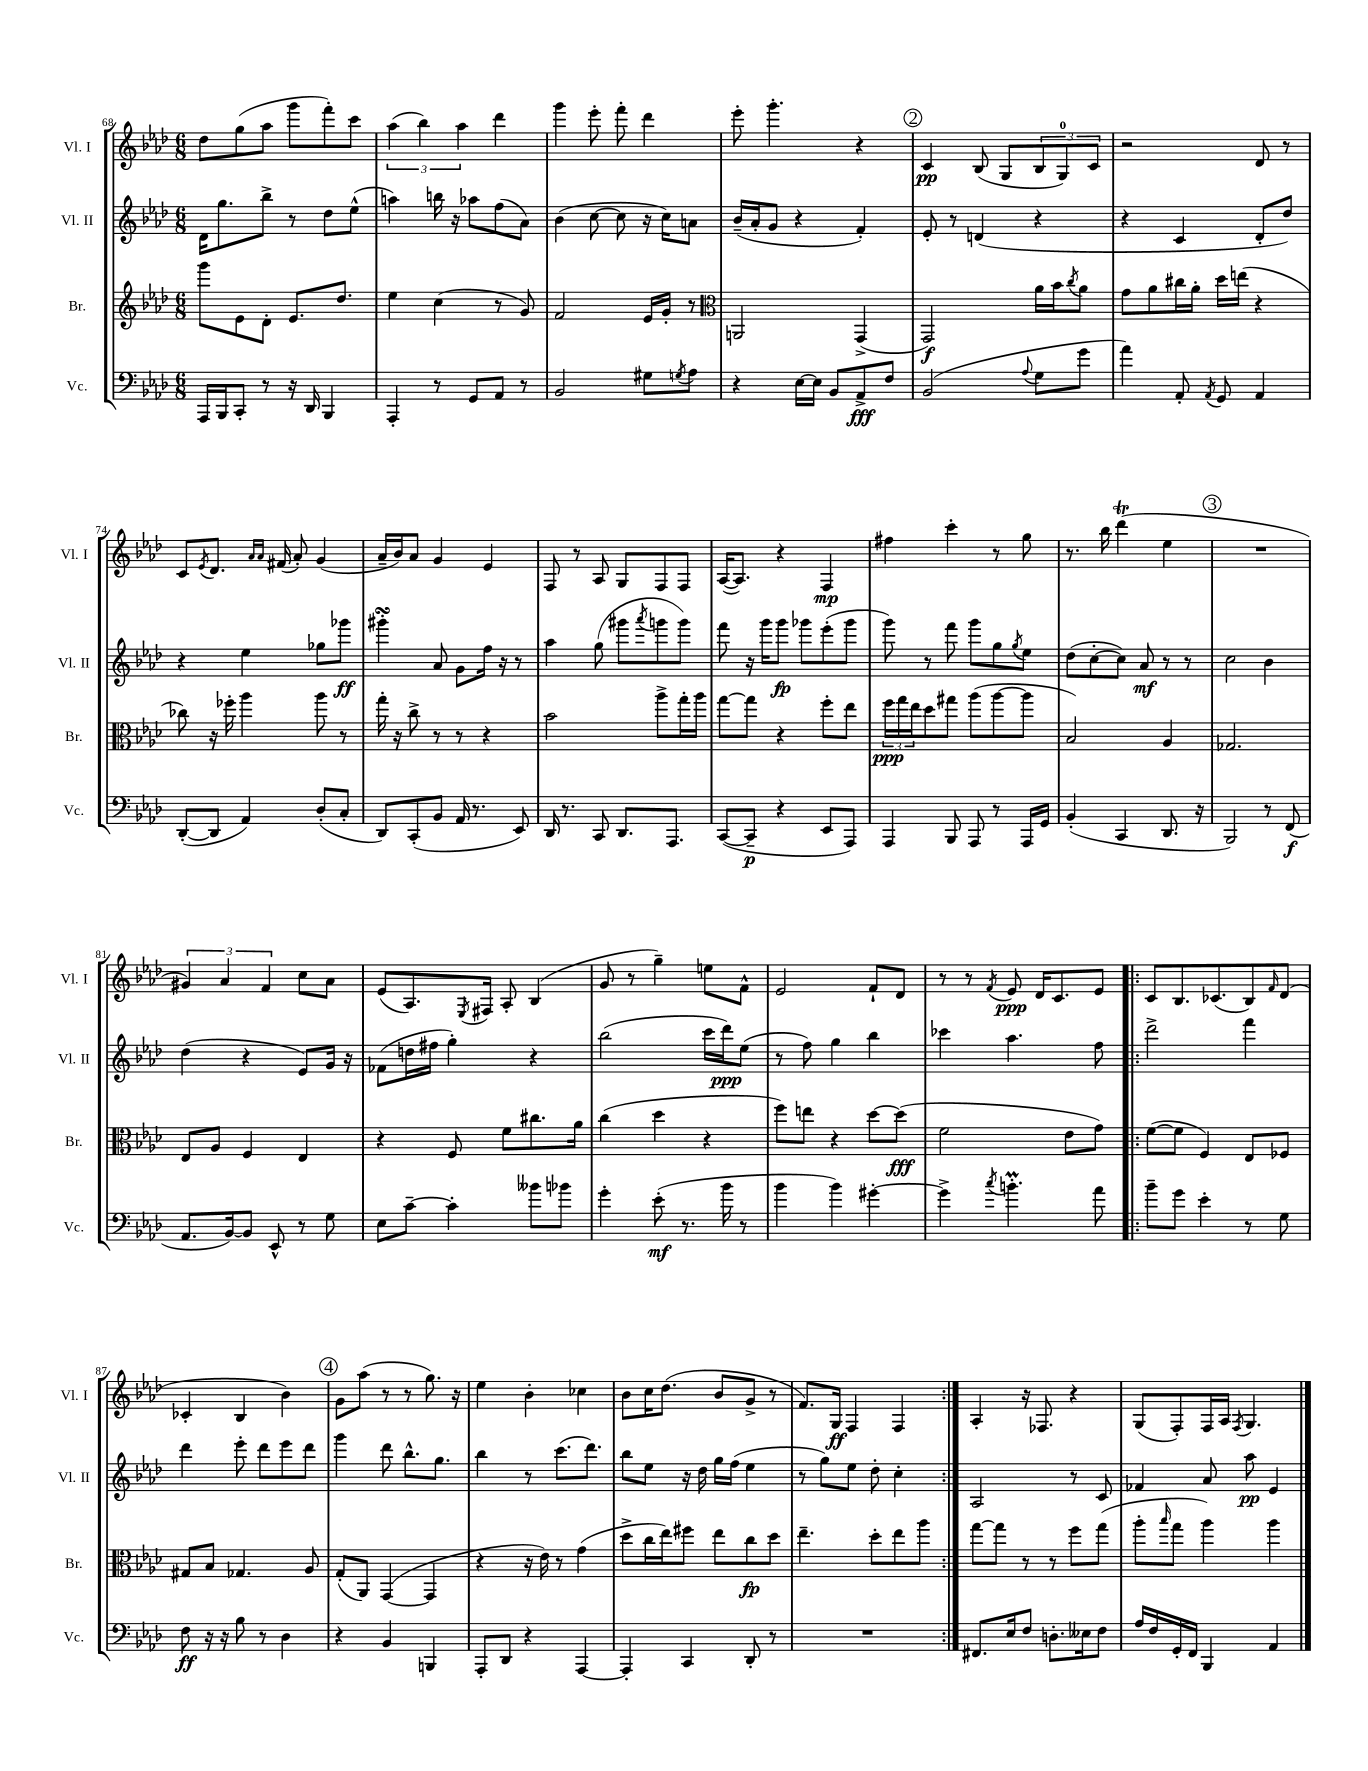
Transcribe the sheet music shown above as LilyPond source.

<<
\new StaffGroup <<
\new Staff = "s0" \with { instrumentName = "Vl. I" shortInstrumentName = "Vl. I" } {
    \clef treble \key aes \major \numericTimeSignature \time 6/8
    des''8 g''8( aes''8 g'''8 f'''8-.) c'''8 |
    \tuplet 3/2 { aes''4( bes''4) aes''4 } des'''4 |
    g'''4 ees'''8-. f'''8-. des'''4 |
    ees'''8-. g'''4.-. r4 |
    \mark \markup { \circle "2" } c'4\pp bes8( g8 \tuplet 3/2 { bes8 g8-0) c'8 } |
    r2 des'8 r8 |
    c'8 \acciaccatura { ees'8 } des'8. \grace { aes'16 aes'16 } fis'16( aes'8-.) g'4( |
    aes'16-- bes'16) aes'8 g'4 ees'4 |
    f8 r8 aes8 g8 f8 f8 |
    aes16~( aes8.) r4 f4\mp |
    fis''4 c'''4-. r8 g''8 |
    r8. bes''16 des'''4\trill( ees''4 |
    \mark \markup { \circle "3" } R2. |
    \tuplet 3/2 { gis'4) aes'4 f'4 } c''8 aes'8 |
    ees'8( aes8.) \acciaccatura { ees8 } fis16 aes8-. bes4( |
    g'8 r8 g''4--) e''8 f'8-^ |
    ees'2 f'8-! des'8 |
    r8 r8 \acciaccatura { f'8 } ees'8\ppp des'16 c'8. ees'8 |
    \repeat volta 2 { c'8 bes8. ces'8.( bes8) \grace { f'16 } des'8( |
    ces'4-. bes4 bes'4) |
    \mark \markup { \circle "4" } g'8 aes''8( r8 r8 g''8.) r16 |
    ees''4 bes'4-. ces''4 |
    bes'8 c''16 des''8.( bes'8 g'8-> r8 |
    f'8.) g16\ff f4 f4 | }
    aes4-. r16 fes8. r4 |
    g8( f8-.) f16 aes16 \acciaccatura { f8 } g4. \bar "|." |
}
\new Staff = "s1" \with { instrumentName = "Vl. II" shortInstrumentName = "Vl. II" } {
    \clef treble \key aes \major \numericTimeSignature \time 6/8
    des'16 g''8. bes''8-> r8 des''8 ees''8-^( |
    a''4) b''16 r16 aes''8 f''8( aes'8) |
    bes'4( c''8~ c''8 r16 c''16) a'8 |
    bes'16--( aes'16-. g'8 r4 f'4-.) |
    \mark \markup { \circle "2" } ees'8-. r8 d'4( r4 |
    r4 c'4 des'8-. des''8) |
    r4 ees''4 ges''8 ges'''8\ff |
    gis'''4-.\turn aes'8 g'8 f''16 r16 r8 |
    aes''4 g''8( gis'''8 \acciaccatura { aes'''8 } g'''8 g'''8) |
    f'''8 r16 g'''16 g'''8\fp ges'''8 ees'''8-.( ges'''8 |
    g'''8) r8 f'''8 g'''8 g''8 \acciaccatura { g''8 } ees''8 |
    des''8( c''8~-. c''8) aes'8\mf r8 r8 |
    \mark \markup { \circle "3" } c''2 bes'4 |
    des''4( r4 ees'8) g'16 r16 |
    fes'8( d''16 fis''16 g''4-.) r4 |
    bes''2( c'''16 des'''16\ppp) ees''8( |
    r8 f''8) g''4 bes''4 |
    ces'''4 aes''4. f''8 |
    \repeat volta 2 { des'''2-> f'''4 |
    des'''4 ees'''8-. des'''8 ees'''8 des'''8 |
    \mark \markup { \circle "4" } g'''4 des'''8 bes''8.-^ g''8. |
    bes''4 r8 c'''8.( des'''8.) |
    bes''8 ees''8 r16 des''16 g''16 f''16( ees''4 |
    r8 g''8) ees''8 des''8-. c''4-. | }
    aes2 r8 c'8 |
    fes'4 aes'8 aes''8\pp ees'4 \bar "|." |
}
\new Staff = "s2" \with { instrumentName = "Br." shortInstrumentName = "Br." } {
    \clef treble \key aes \major \numericTimeSignature \time 6/8
    g'''8 ees'8 des'8-. ees'8. des''8. |
    ees''4 c''4( r8 g'8) |
    f'2 ees'16 g'16-. r8 |
    \clef alto a,2 g,4->( |
    \mark \markup { \circle "2" } g,2\f) aes'16 bes'16 \acciaccatura { c''8 } aes'8 |
    g'8 aes'8 cis''16 aes'16-. des''16 e''16( r4 |
    ces''8) r16 fes''16-. aes''4 aes''8 r8 |
    g''16-. r16 c''8-> r8 r8 r4 |
    bes'2 aes''8-> g''16-. aes''16 |
    g''8~ g''8 r4 f''8-. ees''8 |
    \tuplet 3/2 { f''16\ppp g''16 ees''16 } des''8 gis''8 aes''8( aes''8~ aes''8 |
    bes2) aes4 |
    \mark \markup { \circle "3" } ges2. |
    ees8 aes8 f4 ees4 |
    r4 f8 f'8 cis''8. aes'16 |
    c''4( des''4 r4 |
    f''8) e''8 r4 des''8~ des''8\fff( |
    f'2 ees'8 g'8) |
    \repeat volta 2 { f'8~( f'8 f4) ees8 fes8 |
    gis8 bes8 ges4. aes8 |
    \mark \markup { \circle "4" } g8-.( aes,8) g,4~( g,4 |
    r4 r16 ees'16) r8 g'4( |
    des''8-> c''16 ees''16) fis''8 ees''8 c''8\fp des''8 |
    ees''4.-- des''8-. ees''8 aes''8 | }
    g''8~ g''8 r8 r8 f''8 g''8( |
    aes''8-. \grace { bes''16 } g''8 aes''4) aes''4 \bar "|." |
}
\new Staff = "s3" \with { instrumentName = "Vc." shortInstrumentName = "Vc." } {
    \clef bass \key aes \major \numericTimeSignature \time 6/8
    aes,,16 bes,,16 c,8-. r8 r16 des,16 bes,,4 |
    aes,,4-. r8 g,8 aes,8 r8 |
    bes,2 gis8 \acciaccatura { g8 } aes8 |
    r4 ees16~ ees16 bes,8 aes,8->\fff f8 |
    \mark \markup { \circle "2" } bes,2( \appoggiatura { aes8 } g8 g'8 |
    aes'4) aes,8-. \acciaccatura { aes,8 } g,8 aes,4 |
    des,8~-.( des,8 aes,4) des8-.( c8-. |
    des,8) c,8-.( bes,8 aes,16 r8. ees,8) |
    des,16 r8. c,8 des,8. aes,,8. |
    c,8~( c,8--\p r4 ees,8 aes,,8) |
    aes,,4 bes,,8 aes,,8 r8 aes,,16 g,16 |
    bes,4-.( c,4 des,8. r16 |
    \mark \markup { \circle "3" } bes,,2) r8 f,8\f( |
    aes,8. bes,16~) bes,8 ees,8-^ r8 g8 |
    ees8 c'8~-- c'4-. beses'8 bes'8 |
    g'4-. ees'8-.\mf( r8. bes'16 r8 |
    bes'4 bes'4) gis'4~-. |
    gis'4-> \acciaccatura { c''8 } b'4.-.\prall aes'8 |
    \repeat volta 2 { bes'8-- g'8 ees'4-. r8 g8 |
    f8\ff r16 r16 bes8 r8 des4 |
    \mark \markup { \circle "4" } r4 bes,4 b,,4 |
    aes,,8-. des,8 r4 aes,,4~ |
    aes,,4-. c,4 des,8-. r8 |
    R2. | }
    fis,8. ees16 f8 d8.-. eeses16 f8 |
    aes16 f16 g,16-. f,16 bes,,4 aes,4 \bar "|." |
}
>>
>>
\layout { \context { \Score currentBarNumber = #68 } }
